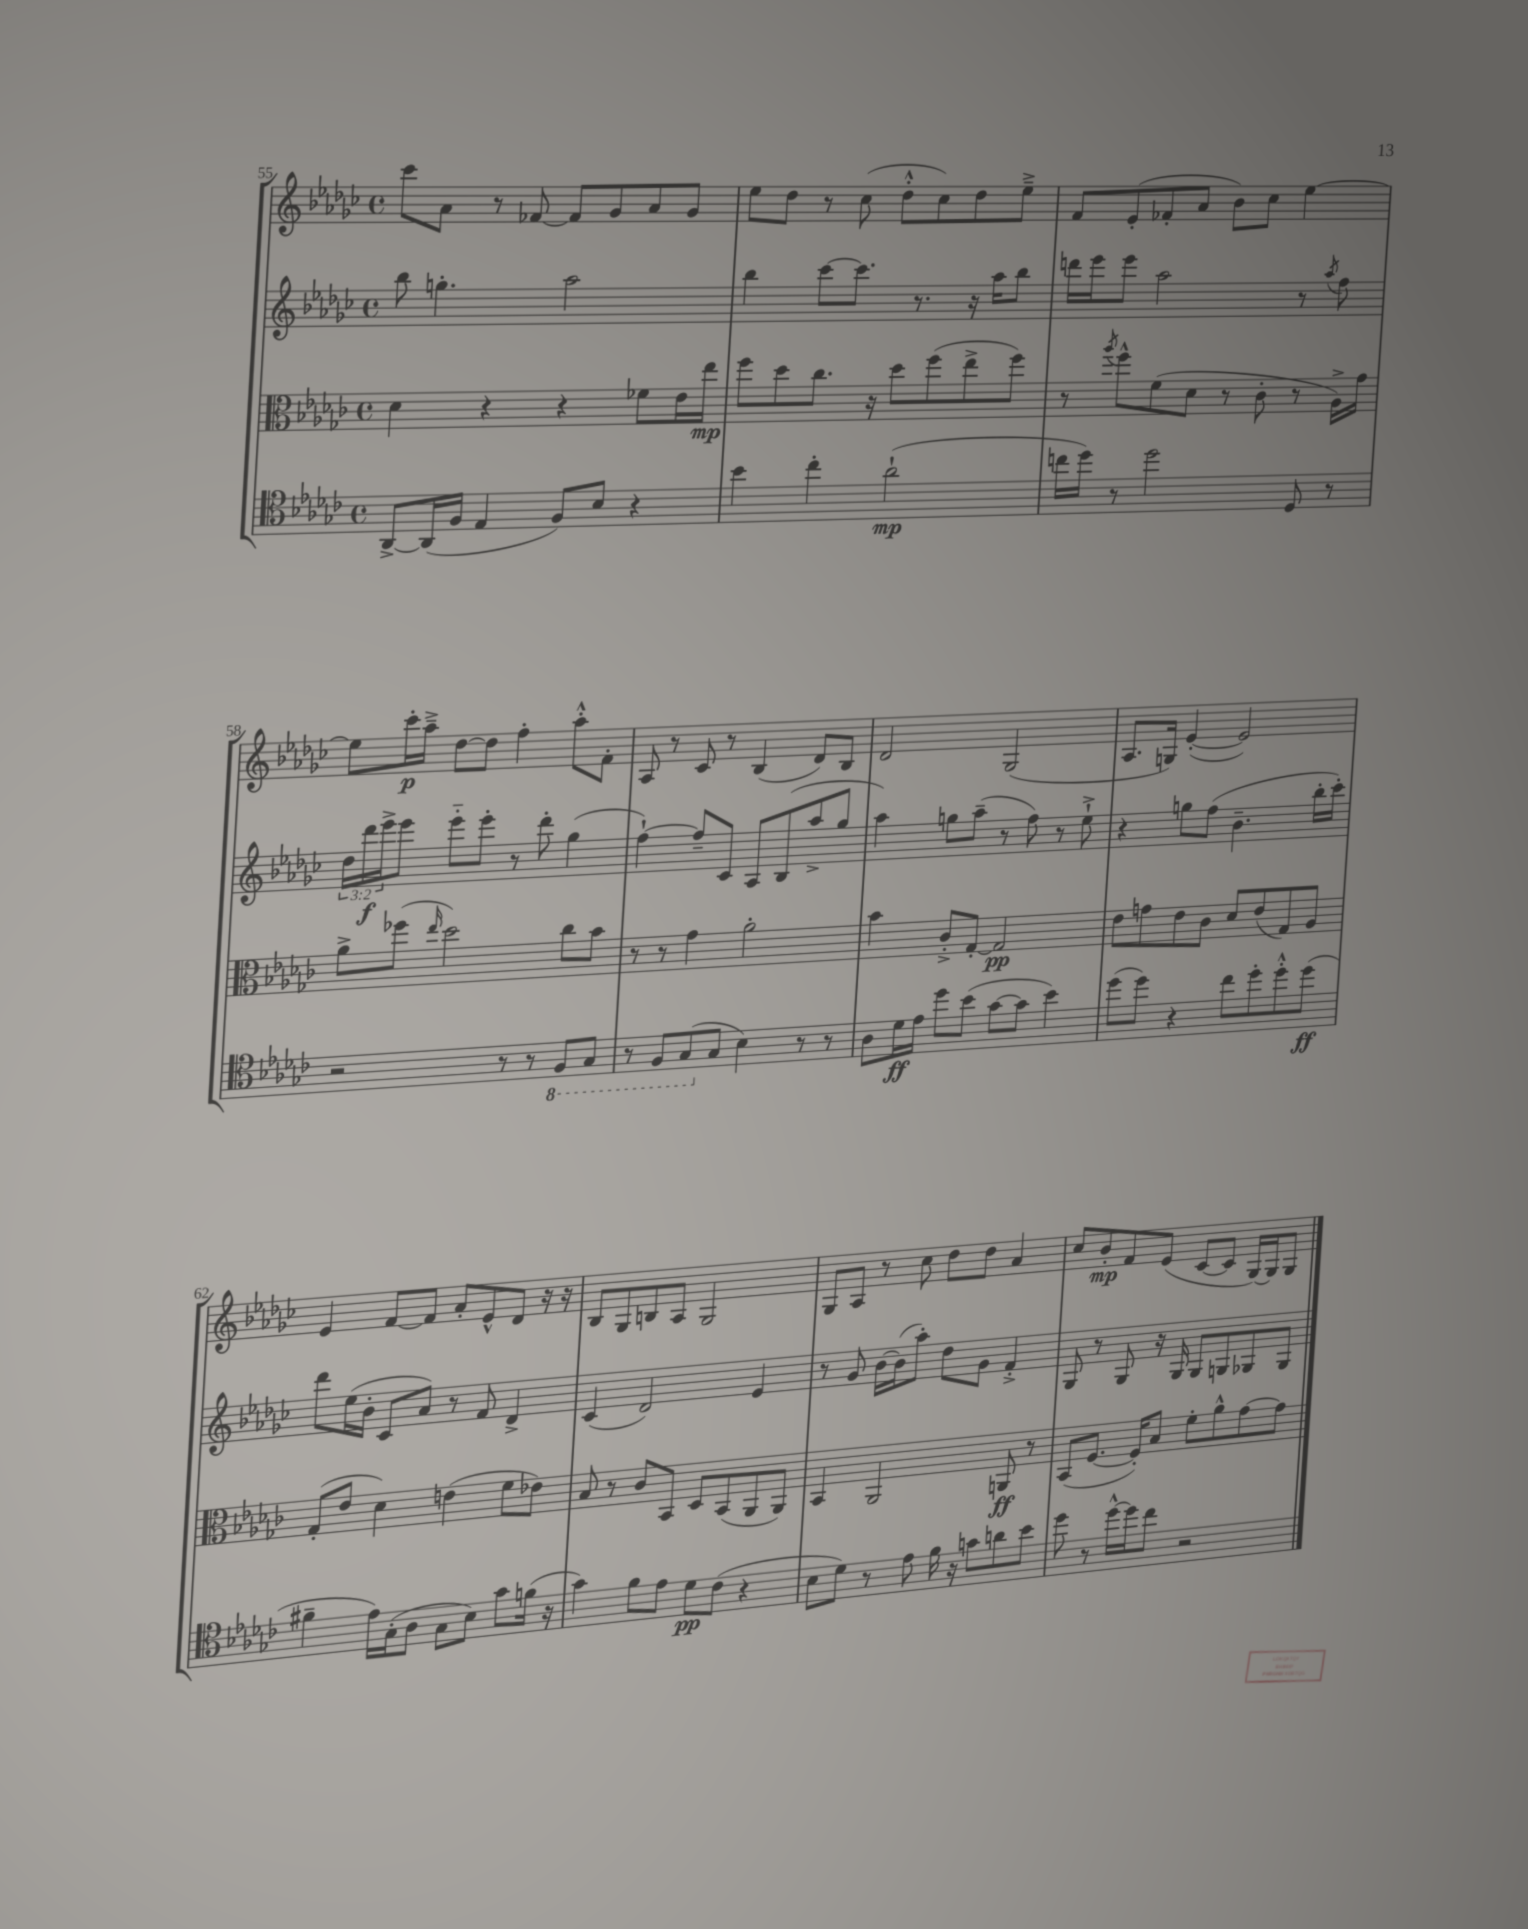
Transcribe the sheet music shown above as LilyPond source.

<<
\new StaffGroup <<
\new Staff = "s0" {
    \clef treble \key ges \major \defaultTimeSignature \time 4/4
    ces'''8 aes'8 r8 fes'8~ fes'8 ges'8 aes'8 ges'8 |
    ees''8 des''8 r8 ces''8( des''8-.-^ ces''8) des''8 ees''8---> |
    f'8 ees'8-.( fes'8-. aes'8 bes'8) ces''8 ees''4~ |
    ees''8 ces'''16-.\p aes''16---> des''8~ des''8 f''4-. aes''8-.-^ f'8-. |
    aes8 r8 ces'8 r8 bes4( des'8) bes8 |
    des'2 ges2( |
    aes8. g16) ees'4~-.( ees'2) |
    ees'4 f'8~ f'8 aes'8-. ees'8-^ des'8 r16 r16 |
    bes8 ges8 b8 aes8 ges2 |
    ges8 aes8 r8 ces''8 des''8 des''8 aes'4 |
    ces''8 bes'8-.\mp f'8 ees'8( ces'8~ ces'8 ges16~) ges16 ges8 \bar "|." |
}
\new Staff = "s1" {
    \clef treble \key ges \major \defaultTimeSignature \time 4/4 \override Staff.TupletNumber.text = #tuplet-number::calc-fraction-text
    bes''8 g''4.-. aes''2 |
    bes''4 ces'''8~ ces'''8. r8. r16 aes''16 bes''8 |
    d'''16 ees'''16 ees'''8 aes''2 r8 \acciaccatura { aes''8 } f''8 |
    \tuplet 3/2 { des''16 des'''16\f ees'''16-> } ees'''8 ees'''8-_ ees'''8-. r8 des'''8-. ges''4( |
    f''4~-!) f''8-- ces'8 aes8 bes8( aes''8-> ges''8 |
    aes''4) g''8 aes''8--( r8 f''8) r8 ees''8-!-> |
    r4 g''8 f''8( bes'4.-- bes''16-. ces'''16-.) |
    des'''8 ees''16( bes'16-. ces'8 aes'8) r8 f'8 des'4-> |
    ces'4( des'2) ees'4 |
    r8 ges'8 bes'16~ bes'16( aes''8-.) des''8 ges'8 f'4-.-> |
    ges8 r8 ges8 r16 ges16 ges8 g8 ges8 ges8 \bar "|." |
}
\new Staff = "s2" {
    \clef alto \key ges \major \defaultTimeSignature \time 4/4
    des'4 r4 r4 fes'8 ees'16 ees''16\mp |
    f''8 des''8 ces''8. r16 des''8 f''8( ees''8-> f''8) |
    r8 \acciaccatura { aes''8 } f''8-^ f'8( des'8 r8 ces'8-. r8 aes16->) ges'16 |
    aes'8-> fes''8( \grace { ees''16 } des''2) ces''8 bes'8 |
    r8 r8 ges'4 aes'2-. |
    bes'4 ces'8-.-> ges8~-. ges2\pp |
    ees'8 g'8 ees'8 ces'8 des'8 ees'8( ges8) aes8 |
    ges8-.( ees'8 des'4) e'4( f'8 ees'8) |
    bes8 r8 ces'8 bes,8 des8 bes,8( aes,8 aes,8) |
    bes,4 aes,2 a,8\ff r8 |
    bes,8( f8.~ f16-.) bes8 f'8-. aes'8-^ ges'8~ ges'8 \bar "|." |
}
\new Staff = "s3" {
    \clef tenor \key ges \major \defaultTimeSignature \time 4/4
    aes,8~-> aes,16( f16 ees4 f8) bes8 r4 |
    bes'4 ces''4-. aes'2-!\mp( |
    c''16 des''16) r8 des''2 des8 r8 |
    r2 r8 r8 \ottava #-1 f,8 ges,8 |
    r8 f,8 ges,8( \ottava #0 ges8 bes4) r8 r8 |
    aes8 des'16\ff ees'16 des''8 bes'8( ges'8~ ges'8 bes'4) |
    des''8( des''8) r4 ces''8 des''8-. des''8-.-^ des''8\ff( |
    fis'4-- ees'16) ges16-.( aes8 ges8 bes8) ges'8 f'16( r16 |
    ges'4) f'8 ees'8 des'8\pp ces'8( r4 |
    bes8 des'8) r8 ees'8 f'16 r16 g'8 a'8 bes'8 |
    des''8 r8 des''16~-^ des''16 ces''8 r2 \bar "|." |
}
>>
>>
\layout { \context { \Score currentBarNumber = #55 } }
